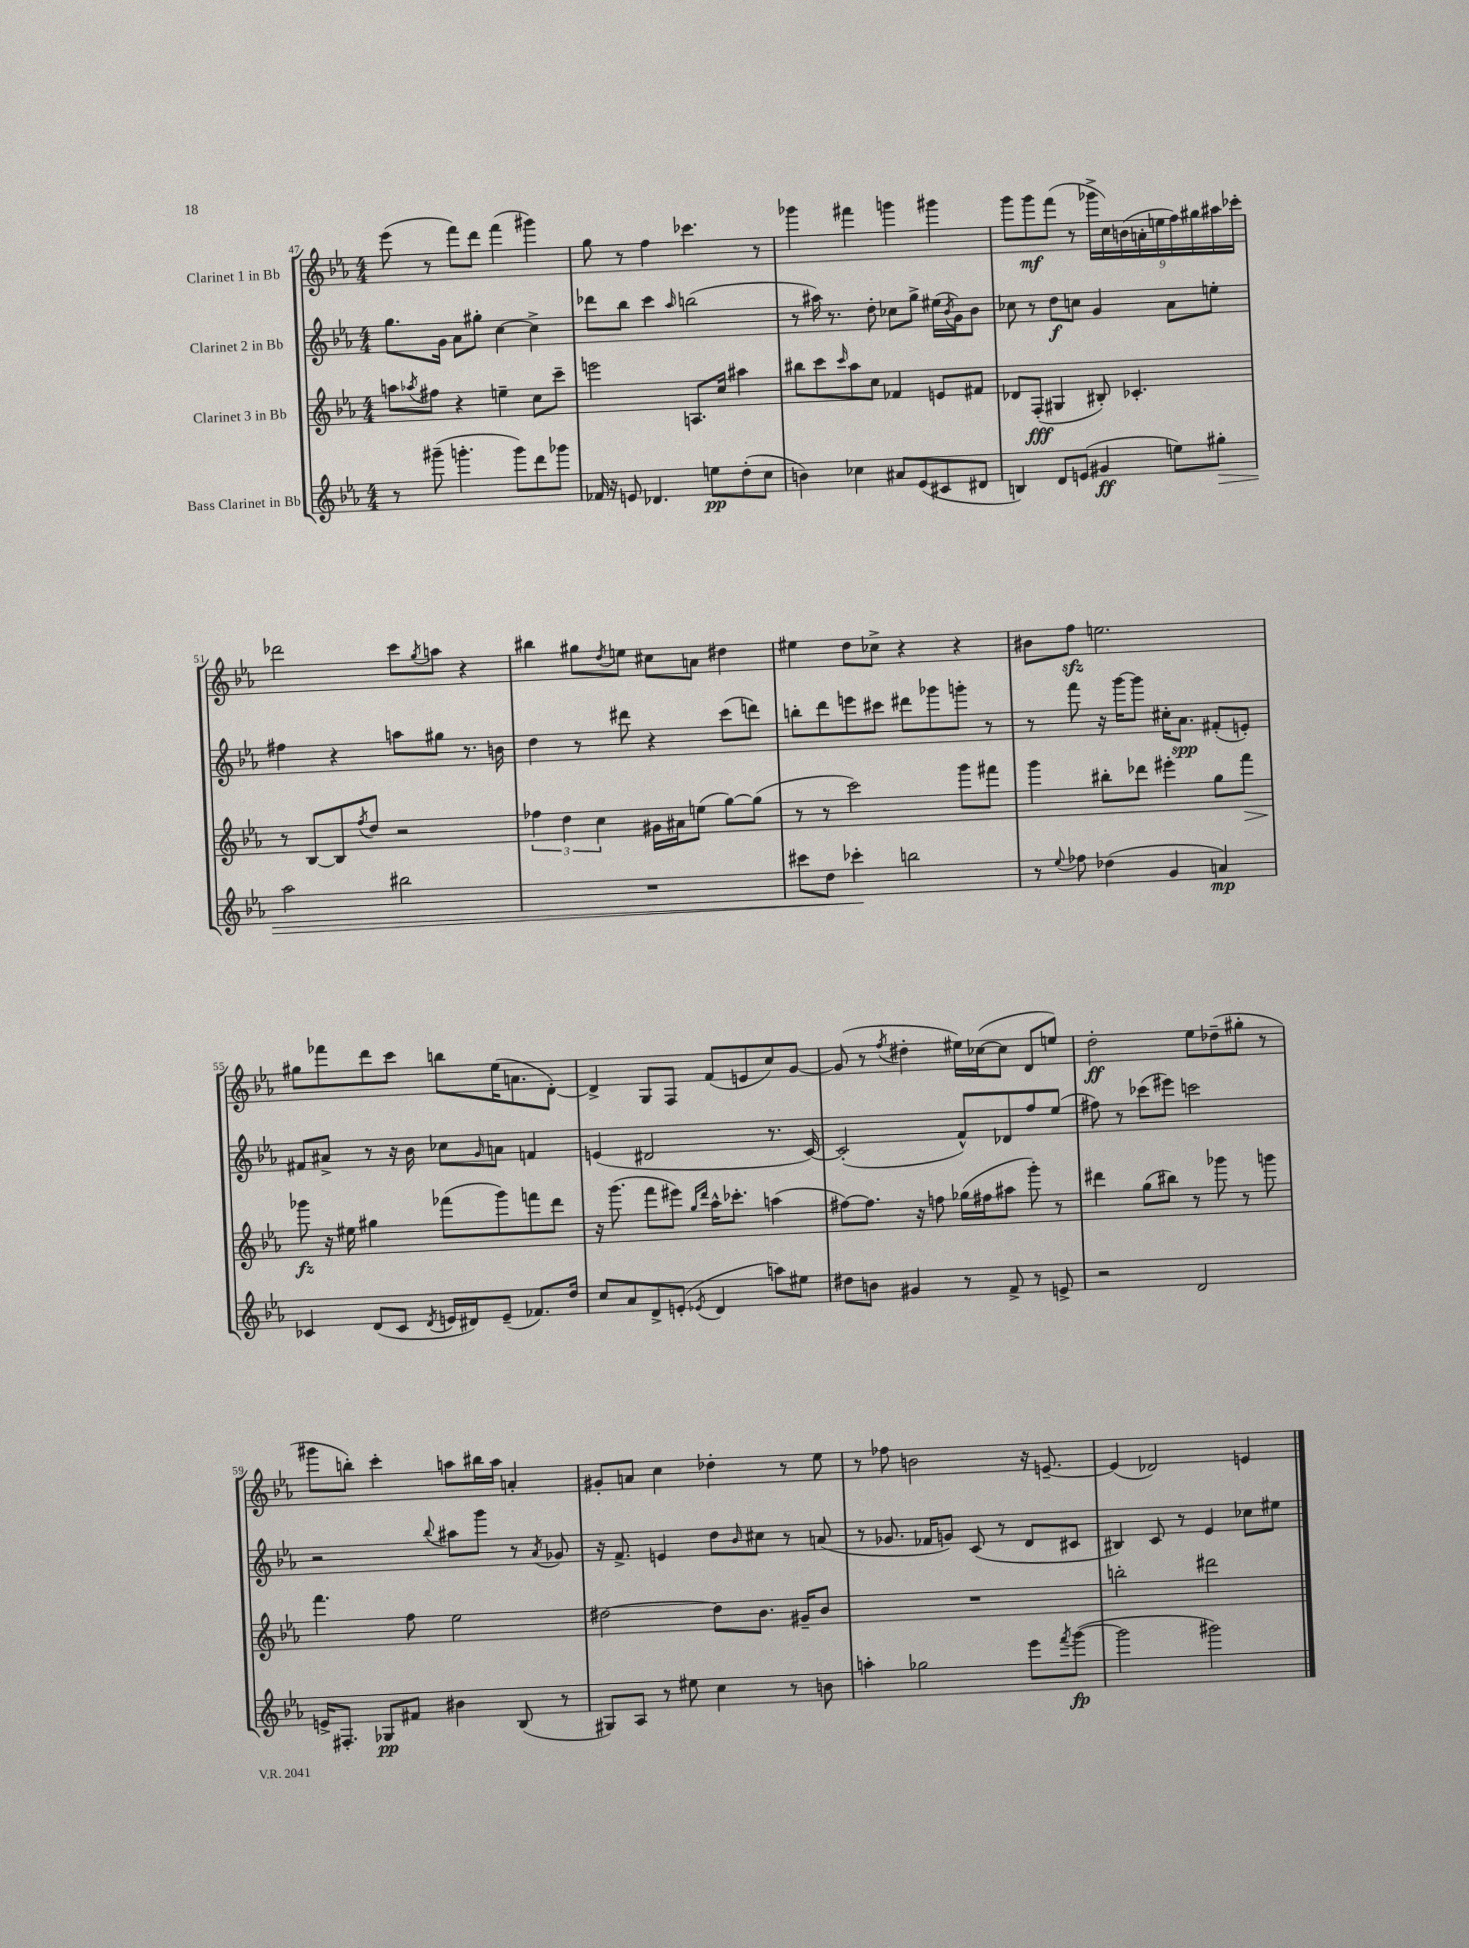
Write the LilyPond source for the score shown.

<<
\new StaffGroup <<
\new Staff = "s0" \with { instrumentName = "Clarinet 1 in Bb" } {
    \clef treble \key ees \major \numericTimeSignature \time 4/4
    ees'''8( r8 f'''8) d'''8 f'''4( gis'''4) |
    g''8 r8 f''4 ces'''4. r8 |
    ges'''4 fis'''4 g'''4 gis'''4 |
    g'''8 g'''8\mf f'''8( r8 \tuplet 9/8 { ges'''16-> c''16) b'16( a'16-. e''16 f''16) gis''16 ais''16 ces'''16-. } |
    des'''2 c'''8 \acciaccatura { g''8 } a''8 r4 |
    bis''4 gis''8 \acciaccatura { d''8 } e''8 cis''8 a'8 dis''4 |
    eis''4 d''8 ces''8-> r4 r4 |
    bis'8 f''8\sfz e''2. |
    gis''8 fes'''8 d'''8 c'''8 b''8 ees''16( a'8. d'8~-.) |
    d'4-> g8 f8 f'8( e'8 c''8) g'8~ |
    g'8( r8 \acciaccatura { f''8 } dis''4-. eis''16) ces''16~( ces''8 d'8 e''8) |
    d''2-.\ff ees''8 des''8--( gis''8-. r8 |
    gis'''8 b''8-.) c'''4-. a''8 bis''16 a''16 a'4-. |
    gis'8-. a'8 c''4 des''4-. r8 ees''8 |
    r8 fes''8 b'2 r16 e'8.~-- |
    e'4( des'2) e'4 \bar "|." |
}
\new Staff = "s1" \with { instrumentName = "Clarinet 2 in Bb" } {
    \clef treble \key ees \major \numericTimeSignature \time 4/4
    g''8. g'16 aes'8 gis''8-. c''4~ c''4-> |
    des'''8 bes''8 c'''4 \grace { aes''16 } b''2( |
    r8 ais''16) r8. d''8-. ces''8 g''8-> eis''16( \acciaccatura { bes'8 } g'16) bes'8 |
    ces''8 r8 d''8\f c''8 g'4 aes'8 e''8-. |
    fis''4 r4 a''8 gis''8 r8. b'16 |
    d''4 r8 dis'''8 r4 c'''8( d'''8) |
    b''8-. d'''8 e'''8 cis'''8 dis'''8 ges'''8 g'''8-. r8 |
    r8 f'''8 r16 g'''16~ g'''8 cis''16-. aes'8.\spp fis'8-.( e'8-.) |
    fis'8 ais'8-> r8 r16 bes'16 ces''8 \grace { g'16 } a'8 f'4 |
    e'4( dis'2 r8. c'16~) |
    c'2-.( f'8-^) des'8 f''8 ees''8( |
    fis''8) r8 ces'''8( eis'''8) c'''2 |
    r2 \appoggiatura { bes''8 } ais''8 g'''8 r8 \acciaccatura { aes'8 } ges'8 |
    r16 f'8.-> e'4 d''8 \grace { bes'16 } cis''8 r8 a'8( |
    r8 ges'8. fes'16 g'8) c'8( r8 d'8 cis'8 |
    bis4) c'8 r8 ees'4 ces''8 eis''8 \bar "|." |
}
\new Staff = "s2" \with { instrumentName = "Clarinet 3 in Bb" } {
    \clef treble \key ees \major \numericTimeSignature \time 4/4
    a''8 \acciaccatura { aes''8 } fis''8 r4 e''4-- c''8 c'''8-- |
    e'''2 a8. c''16 ais''4 |
    bis''8 c'''8 \grace { c'''16 } aes''8 c''8 fes'4 e'8 fis'8 |
    des'8 f8-.\fff( gis4 bis8-.) ces'4.-. |
    r8 bes8~ bes8 \acciaccatura { f''8 } d''8 r2 |
    \tuplet 3/2 { fes''4 d''4 c''4 } gis'16 ais'16 e''8( g''8~) g''8( |
    r8 r8 c'''2) g'''8 fis'''8 |
    g'''4 bis''8-. des'''8 eis'''4-. g''8 f'''8\> |
    ges'''8\fz\! r16 eis''16 gis''4 fes'''8( ges'''8) f'''8 d'''8 |
    r16 g'''8.( f'''8 eis'''8) \grace { g''16 d'''16 } aes''16-^ ces'''8.-. a''4( |
    fis''8~) fis''8. r16 f''8 ges''16( fis''16 ais''8 g'''8-.) r8 |
    dis'''4 g''8( bis''8) r8 ges'''8 r8 g'''8 |
    f'''4. f''8 ees''2 |
    dis''2~ dis''8 bes'8. gis'16-- bes'8 |
    R1 |
    b''2-. dis'''2 \bar "|." |
}
\new Staff = "s3" \with { instrumentName = "Bass Clarinet in Bb" } {
    \clef treble \key ees \major \numericTimeSignature \time 4/4
    r8 gis'''8--( g'''4.-. g'''8) d'''8 ges'''8 |
    fes'16 r16 e'8 des'4. e''8\pp d''8-.( c''8 |
    b'4) ces''4 ais'8 ees'8( cis'8 dis'8 |
    b4) d'8 e'8( gis'4\ff e''8) gis''8-.\> |
    aes''2 bis''2 |
    R1 |
    cis'''8 d''8 ces'''4-.\! b''2 |
    r8 \appoggiatura { ees''8 } fes''8 des''4( g'4 a'4\mp) |
    ces'4 d'8( ces'8 \acciaccatura { d'8 } e'16 dis'16) e'8--( fes'8.) d''16 |
    c''8 aes'8 d'8-> e'8-.( \acciaccatura { ees'8 } d'4 a''8) eis''8 |
    dis''8 b'8 gis'4 r8 f'8-> r8 e'8-> |
    r2 d'2 |
    e'16-> fis8.-. ges8\pp fis'8 bis'4 bes8( r8 |
    gis8) aes8 r8 eis''8 c''4 r8 b'8 |
    a''4-. ges''2 ees'''8 \acciaccatura { f'''8 } g'''8~\fp( |
    g'''2 gis'''2) \bar "|." |
}
>>
>>
\layout { \context { \Score currentBarNumber = #47 } }
